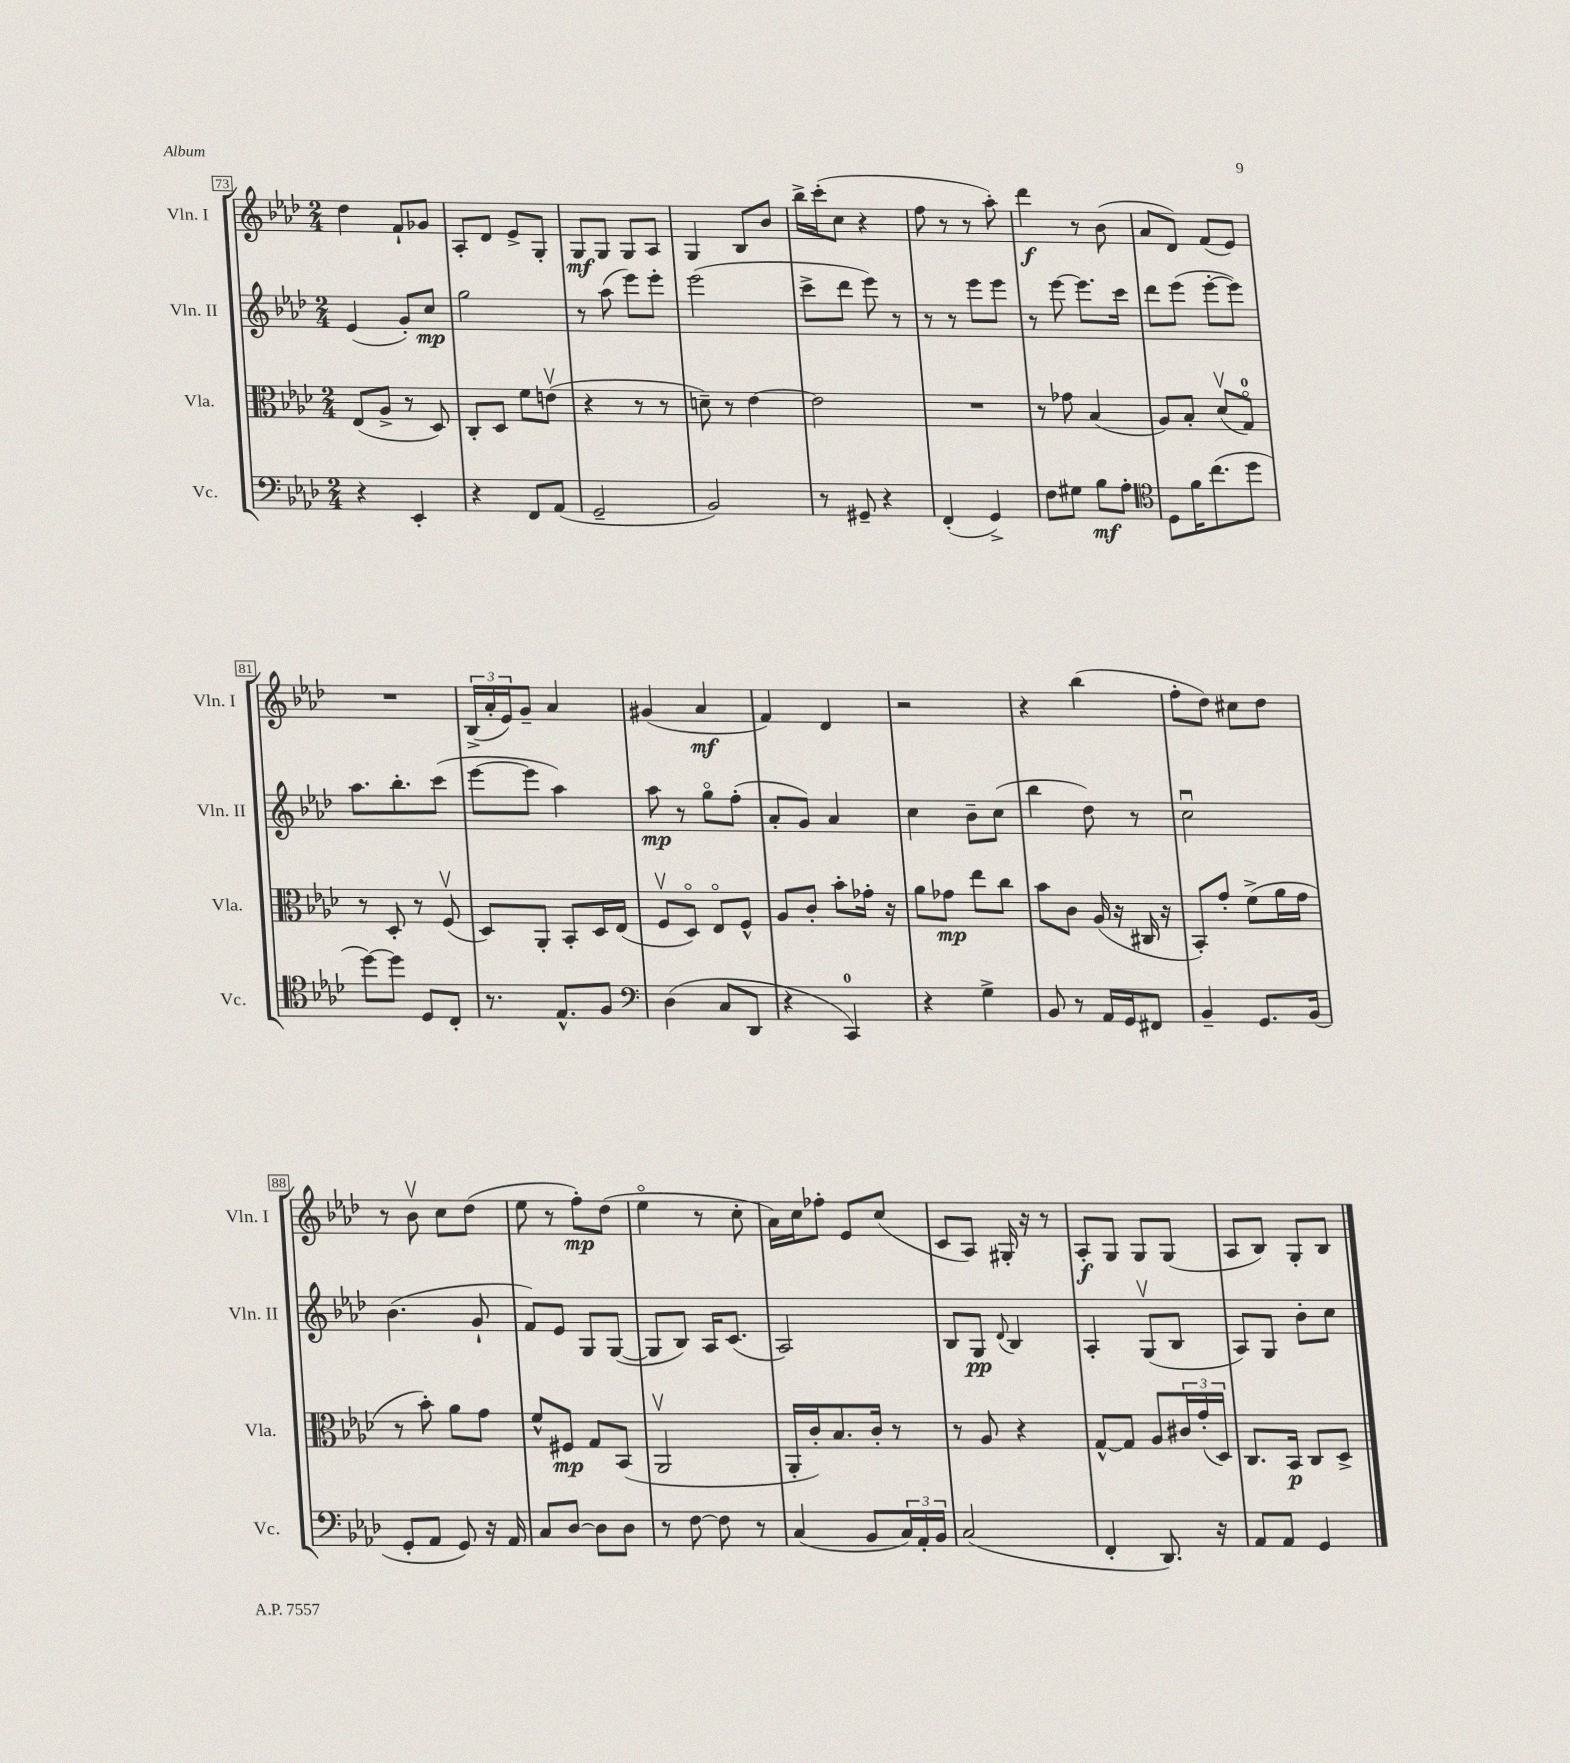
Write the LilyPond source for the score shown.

<<
\new StaffGroup <<
\new Staff = "s0" \with { instrumentName = "Vln. I" shortInstrumentName = "Vln. I" } {
    \clef treble \key aes \major \numericTimeSignature \time 2/4
    des''4 f'8-! ges'8 |
    aes8-. des'8 ees'8-> g8-. |
    g8\mf g8 g8 aes8 |
    g4 bes8 bes'8 |
    bes''16-> c'''16-.( c''8 r4 |
    f''8 r8 r8 aes''8-.) |
    des'''4\f r8 bes'8( |
    aes'8 des'8) f'8( ees'8) |
    R2 |
    \tuplet 3/2 { bes16->( aes'16-. ees'16) } g'8-- aes'4 |
    gis'4( aes'4\mf |
    f'4) des'4 |
    r2 |
    r4 bes''4( |
    f''8-. des''8) cis''8 des''8 |
    r8 bes'8\upbow c''8 des''8( |
    ees''8 r8 f''8-.\mp) des''8( |
    ees''4\flageolet r8 c''8-. |
    aes'16) c''16 fes''8-. ees'8 c''8( |
    c'8 aes8) gis16-. r16 r8 |
    aes8-.\f g8 g8 g8( |
    aes8 bes8) g8-. bes8 \bar "|." |
}
\new Staff = "s1" \with { instrumentName = "Vln. II" shortInstrumentName = "Vln. II" } {
    \clef treble \key aes \major \numericTimeSignature \time 2/4
    ees'4( g'8-.) c''8\mp |
    g''2 |
    r8 aes''8( ees'''8) ees'''8-. |
    ees'''2( |
    c'''8-> des'''8 ees'''8) r8 |
    r8 r8 ees'''8 ees'''8 |
    r8 ees'''8~ ees'''8. c'''16 |
    des'''8 ees'''8( ees'''8~-. ees'''8) |
    aes''8. bes''8.-. c'''8( |
    ees'''8~ ees'''8 aes''4) |
    aes''8\mp r8 g''8\flageolet f''8-.( |
    aes'8-. g'8) aes'4 |
    c''4 bes'8-- c''8( |
    bes''4 des''8) r8 |
    c''2\downbow |
    bes'4.( g'8-! |
    f'8) ees'8 g8 g8~( |
    g8 bes8) aes16 c'8.( |
    aes2) |
    bes8 g8\pp \appoggiatura { des'8 } bes4 |
    aes4-. g8\upbow( bes8 |
    aes8) g8 bes'8-. c''8 \bar "|." |
}
\new Staff = "s2" \with { instrumentName = "Vla." shortInstrumentName = "Vla." } {
    \clef alto \key aes \major \numericTimeSignature \time 2/4
    ees8( aes8-> r8 des8) |
    c8-. des8 f'8 e'8\upbow( |
    r4 r8 r8 |
    d'8--) r8 ees'4~ |
    ees'2 |
    R2 |
    r8 ges'8 bes4( |
    aes8) bes8-. des'8\upbow( g8-0\flageolet) |
    r8 des8-. r8 f8\upbow( |
    des8) aes,8-. bes,8-. des16 ees16( |
    f8\upbow des8\flageolet) ees8\flageolet f8-^ |
    aes8 c'8-. bes'8-. ges'16-. r16 |
    aes'8 ges'8\mp ees''8 c''8 |
    bes'8 c'8 aes16( r16 cis16 r16 |
    bes,8-.) g'8-. f'8->( aes'16 g'16 |
    r8 bes'8-.) aes'8 g'8 |
    f'8-^ fis8\mp g8 bes,8( |
    aes,2\upbow |
    aes,16-. c'16-.) bes8. c'16-. r8 |
    r8 aes8 r4 |
    g8~-^ g8 aes8 \tuplet 3/2 { cis'16 g'16-.( des16) } |
    c8. bes,16\p c8 des8-> \bar "|." |
}
\new Staff = "s3" \with { instrumentName = "Vc." shortInstrumentName = "Vc." } {
    \clef bass \key aes \major \numericTimeSignature \time 2/4
    r4 ees,4-. |
    r4 f,8 aes,8( |
    g,2-- |
    bes,2) |
    r8 gis,8-- r4 |
    f,4-.( g,4->) |
    f8 gis8 bes8\mf aes8-. |
    \clef tenor des8 f'16 c''8.( des''8 |
    des''8~) des''8 des8 c8-. |
    r8. ees8.-^ f8 |
    \clef bass des4( c8 des,8 |
    r4 c,4-0) |
    r4 g4-> |
    bes,8 r8 aes,16 g,16 fis,8 |
    bes,4-- g,8. bes,16( |
    g,8-. aes,8 g,8) r16 aes,16 |
    c8 des8~ des8 des8 |
    r8 f8~ f8 r8 |
    c4( bes,8 \tuplet 3/2 { c16) aes,16-. bes,16 } |
    c2( |
    f,4-. des,8.) r16 |
    aes,8 aes,8 g,4 \bar "|." |
}
>>
>>
\layout { \context { \Score currentBarNumber = #73 \override BarNumber.stencil = #(make-stencil-boxer 0.1 0.3 ly:text-interface::print) } }
